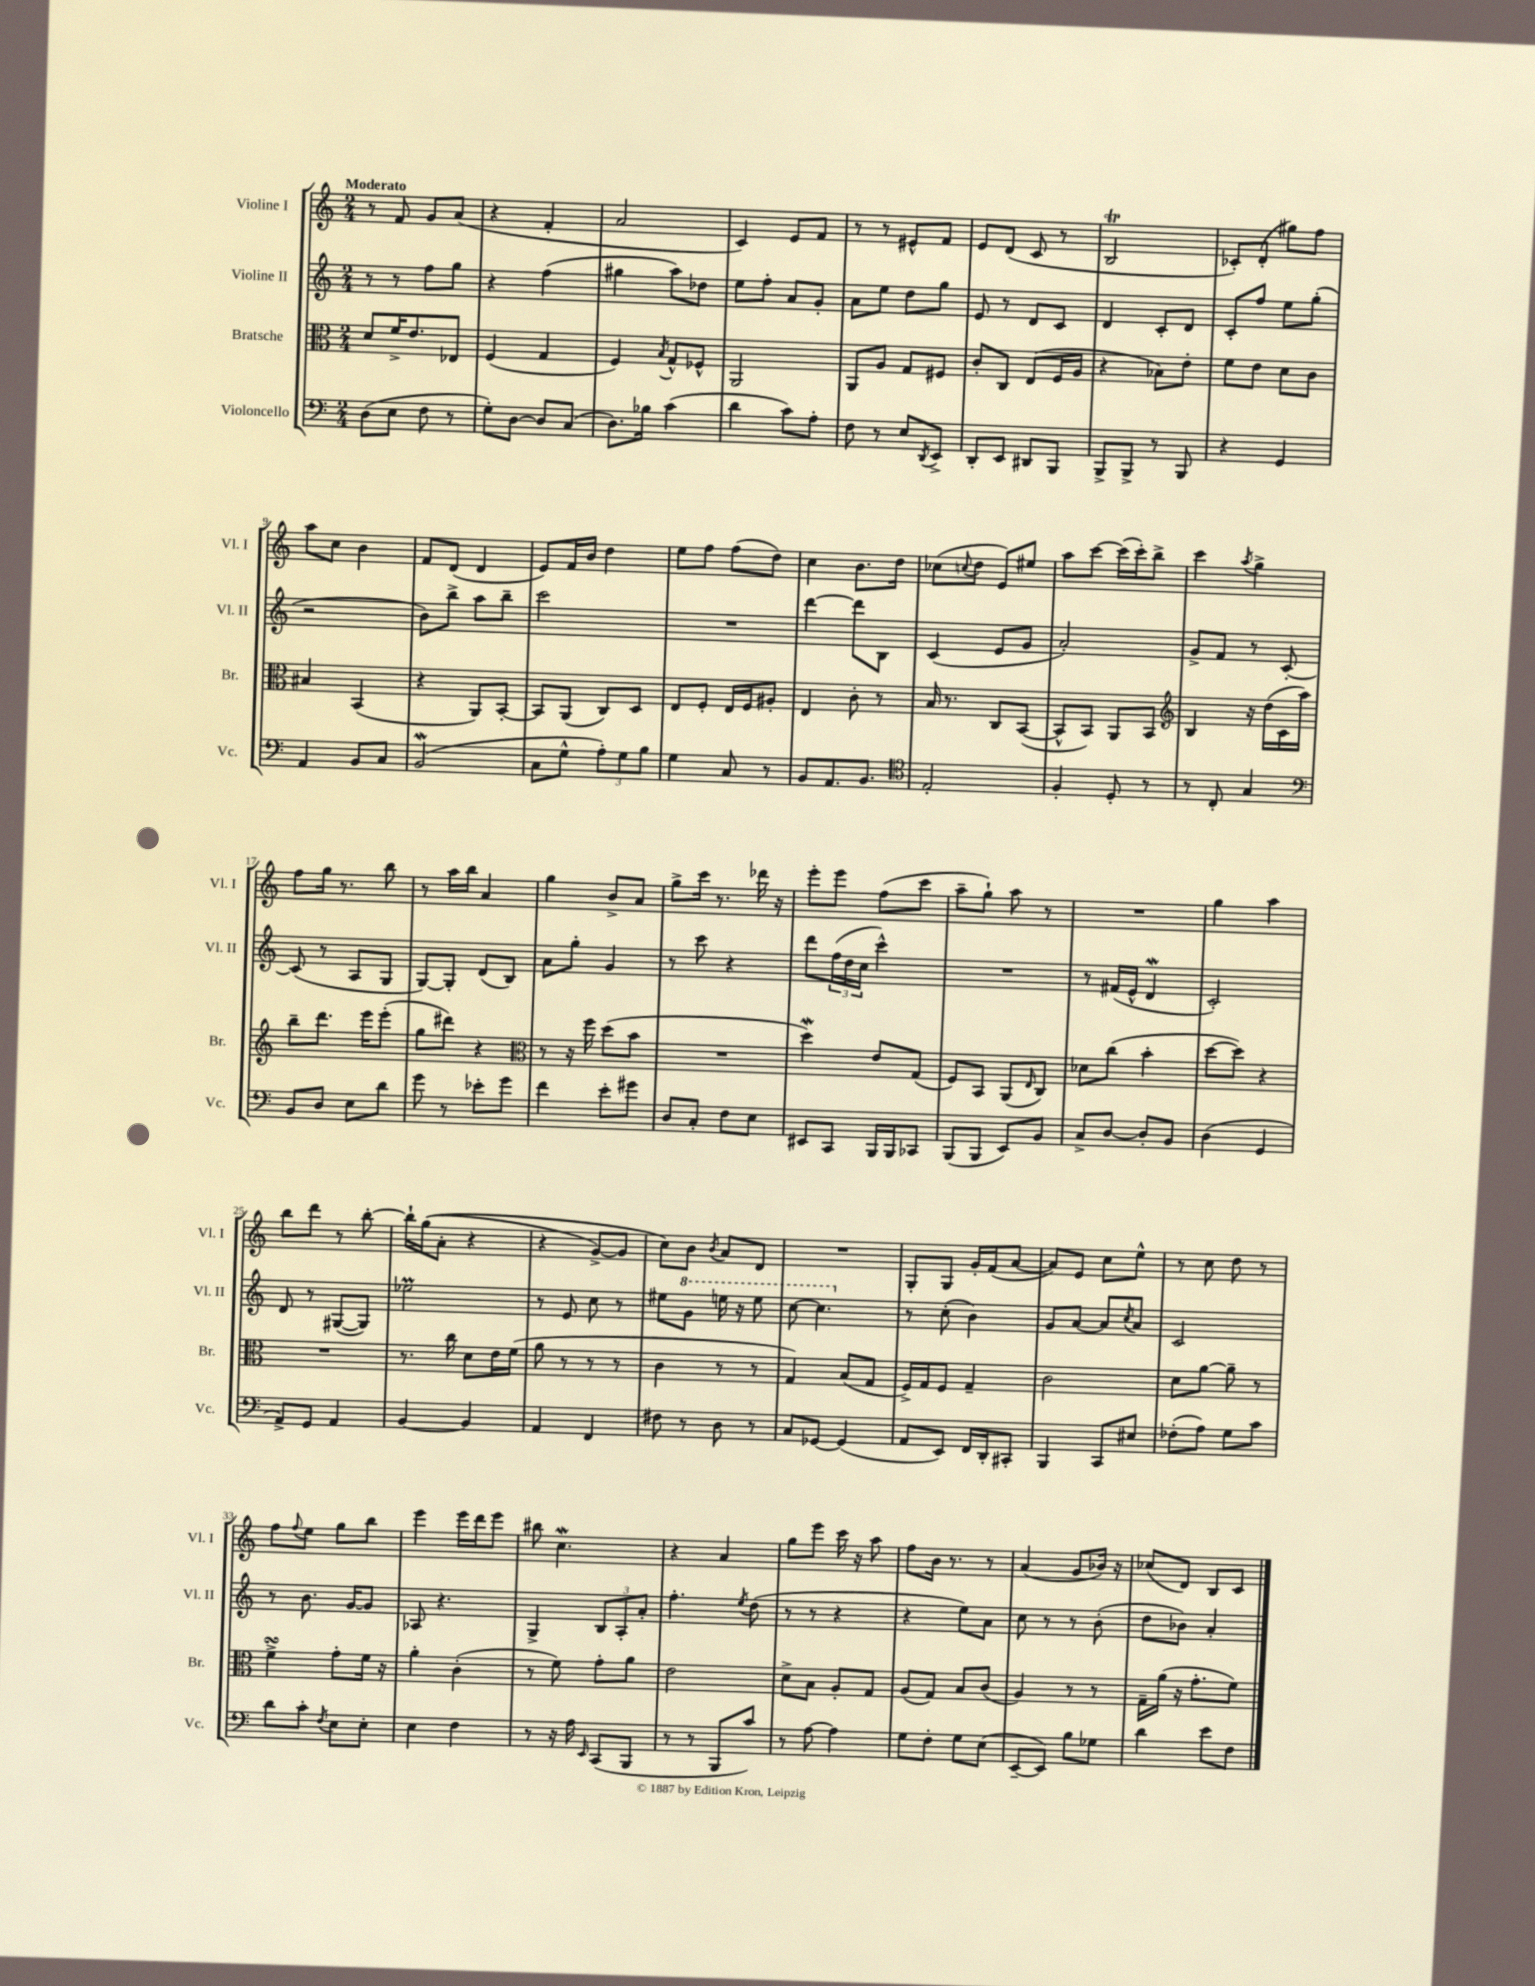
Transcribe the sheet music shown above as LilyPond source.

<<
\new StaffGroup <<
\new Staff = "s0" \with { instrumentName = "Violine I" shortInstrumentName = "Vl. I" } {
    \clef treble \key c \major \numericTimeSignature \time 2/4 \tempo "Moderato"
    r8 f'8 g'8 a'8( |
    r4 f'4-. |
    a'2 |
    c'4) e'8 f'8 |
    r8 r8 eis'8-^ f'8 |
    e'8 d'8( c'8 r8 |
    b2\trill |
    ces'8-.) d'8-.( gis''8) f''8 |
    a''8 c''8 b'4 |
    f'8 d'8( d'4 |
    e'8) f'16 b'16 d''4 |
    e''8 f''8 f''8( d''8) |
    c''4 b'8. d''16 |
    ces''8( \appoggiatura { c''8 } d''8 e'8) eis''8 |
    a''8 c'''8~ c'''16( c'''16-.) b''8-> |
    c'''4 \acciaccatura { a''8 } g''4-> |
    f''8 g''16 r8. b''8 |
    r8 a''16 b''16 a'4 |
    g''4 b'8-> a'8 |
    g''8-> c'''16 r8. des'''16 r16 |
    e'''8-. e'''8 f''8( c'''8 |
    a''8-- g''8-!) a''8 r8 |
    R2 |
    g''4 a''4 |
    b''8 d'''8 r8 b''8~-. |
    b''16-! g''16(\( a'8-. r4 |
    r4 g'8~->) g'8 |
    c''8\) b'8 \acciaccatura { b'8 } a'8 d'8 |
    R2 |
    g8-. g8 g'16-. f'16( a'8~ |
    a'8) e'8 c''8 e''8-^ |
    r8 c''8 d''8 r8 |
    f''8 \appoggiatura { f''8 } e''8 g''8 b''8 |
    e'''4 e'''16 d'''16 e'''8 |
    bis''8 c''4.\mordent |
    r4 a'4 |
    g''8 e'''8 c'''16 r16 a''8 |
    f''8 b'16 r8. r8 |
    a'4( g'8 bes'16) r16 |
    ces''8( d'8) b8 c'8 \bar "|." |
}
\new Staff = "s1" \with { instrumentName = "Violine II" shortInstrumentName = "Vl. II" } {
    \clef treble \key c \major \numericTimeSignature \time 2/4
    r8 r8 f''8 g''8 |
    r4 f''4( |
    gis''4 a''8) des''8 |
    e''8 f''8-. a'8 g'8-. |
    a'8 e''8 d''8 g''8 |
    e'8 r8 d'8 c'8 |
    d'4 c'8-. d'8 |
    c'8-. f''8 e''8 g''8-.( |
    r2 |
    b'8) b''8-> a''8 b''8-- |
    c'''2 |
    R2 |
    d'''4~ d'''8 b8 |
    c'4( e'8 g'8 |
    a'2-.) |
    g'8-> f'8 r8 c'8~-. |
    c'8( r8 a8 g8 |
    g8~) g8-. d'8( b8) |
    a'8 g''8-. g'4 |
    r8 c'''8 r4 |
    d'''8 \tuplet 3/2 { f''16( d''16 c''16 } c'''4-^) |
    R2 |
    r8 fis'16( e'16-^ d'4\mordent |
    c'2-.) |
    d'8 r8 gis8~( gis8) |
    ees''2\prall |
    r8 e'8 c''8 r8 |
    eis''8 \ottava #1 g''8 e'''!16 r16 e'''8 |
    c'''8~ c'''4. \ottava #0 |
    r8 c''8-.( b'4) |
    g'8 a'8~ a'8 \acciaccatura { c''8 } a'8 |
    c'2 |
    r8 b'8. g'16~ g'8 |
    aes8 r4. |
    g4-> \tuplet 3/2 { b8 a8-. a'8-. } |
    f''4.-. \acciaccatura { e''8 } d''8( |
    r8 r8 r4 |
    r4 e''8) a'8 |
    c''8 r8 r8 b'8-.( |
    d''8 bes'8) a'4-. \bar "|." |
}
\new Staff = "s2" \with { instrumentName = "Bratsche" shortInstrumentName = "Br." } {
    \clef alto \key c \major \numericTimeSignature \time 2/4
    d'8 f'16-> e'8. ees8 |
    f4( g4 |
    f4) \acciaccatura { b8 } g8-^ fes8-^ |
    a,2 |
    a,8 a8 g8 fis8 |
    c'8-. c8 e8( f16 a16 |
    r4 bes8) e'8-. |
    f'8 e'8 d'8 c'8 |
    bis4 b,4( |
    r4 a,8) b,8~-. |
    b,8 a,8( c8) d8 |
    e8 f8-. e16 f16 ais8-. |
    e4 c'8-. r8 |
    b16 r8. c8 b,8~( |
    b,8-^ b,8) a,8 b,8 |
    \clef treble b4 r16 d''16( c'16 a''16) |
    b''8-- d'''8. e'''16 e'''8-.( |
    g''8 dis'''8) r4 |
    \clef alto r8 r16 f''16 d''8( b'8 |
    R2 |
    d''4\mordent) e'8 g8( |
    f8) b,8 a,8( \grace { e16 } c8) |
    des'8 c''8( b'4-. |
    d''8~ d''8) r4 |
    R2 |
    r8. c''16 d'8 e'16 f'16( |
    a'8 r8 r8 r8 |
    c'4 r8 r8 |
    g4) b8( g8 |
    f16->) g16 f8 g4-- |
    c'2 |
    d'8 a'8~ a'8-- r8 |
    f'4->\turn g'8-. f'16 r16 |
    a'4-. c'4-.( |
    r8 f'8) g'8-. a'8 |
    e'2 |
    d'8-> b8 a8-. g8 |
    a8( g8) b8 c'8( |
    a4) r8 r8 |
    g16-- a'16( r16 g'8.-. f'8) \bar "|." |
}
\new Staff = "s3" \with { instrumentName = "Violoncello" shortInstrumentName = "Vc." } {
    \clef bass \key c \major \numericTimeSignature \time 2/4
    d8( e8 f8 r8 |
    g8-.) d8~ d8 c8( |
    d8.) bes16 c'4( |
    d'4 c'8) a8-. |
    f8 r8 e8 \acciaccatura { d,8 } e,8-> |
    d,8-. e,8 dis,8 b,,8 |
    b,,8-> b,,8-> r8 b,,8 |
    r4 g,4 |
    a,4 b,8 c8 |
    b,2\mordent( |
    c8 g8-^ \tuplet 3/2 { a8-.) g8 b8 } |
    g4 c8 r8 |
    b,8 a,8. b,8. |
    \clef tenor e2-. |
    f4-. d8-. r8 |
    r8 c8-. g4 |
    \clef bass b,8 d8 e8 d'8 |
    g'8 r8 ees'8-. g'8 |
    f'4 e'8-. gis'8 |
    d8 c8-. f8 e8 |
    eis,8 c,8 b,,16 b,,16 ces,8 |
    b,,8( b,,8 e,8) b,8 |
    c8-> d8~ d8-. b,8 |
    d4( g,4 |
    a,8->) g,8 a,4 |
    b,4~ b,4 |
    a,4 f,4 |
    fis8 r8 d8 r8 |
    c8 ges,8~ ges,4( |
    a,8 e,8) f,16 d,16-. cis,8-. |
    b,,4 c,8 eis8 |
    fes8-.( a8) g8 c'8 |
    d'8 c'8-. \acciaccatura { f8 } e8 e8-. |
    e4 f4 |
    r8 r16 a16 \grace { e,16 } c,8( b,,8 |
    r8 r8 b,,8 c'8) |
    r8 a8~ a4 |
    g8 f8-. g8 e8( |
    e,8~-- e,8) b8 ges8 |
    d'4 e'8 f8 \bar "|." |
}
>>
>>
